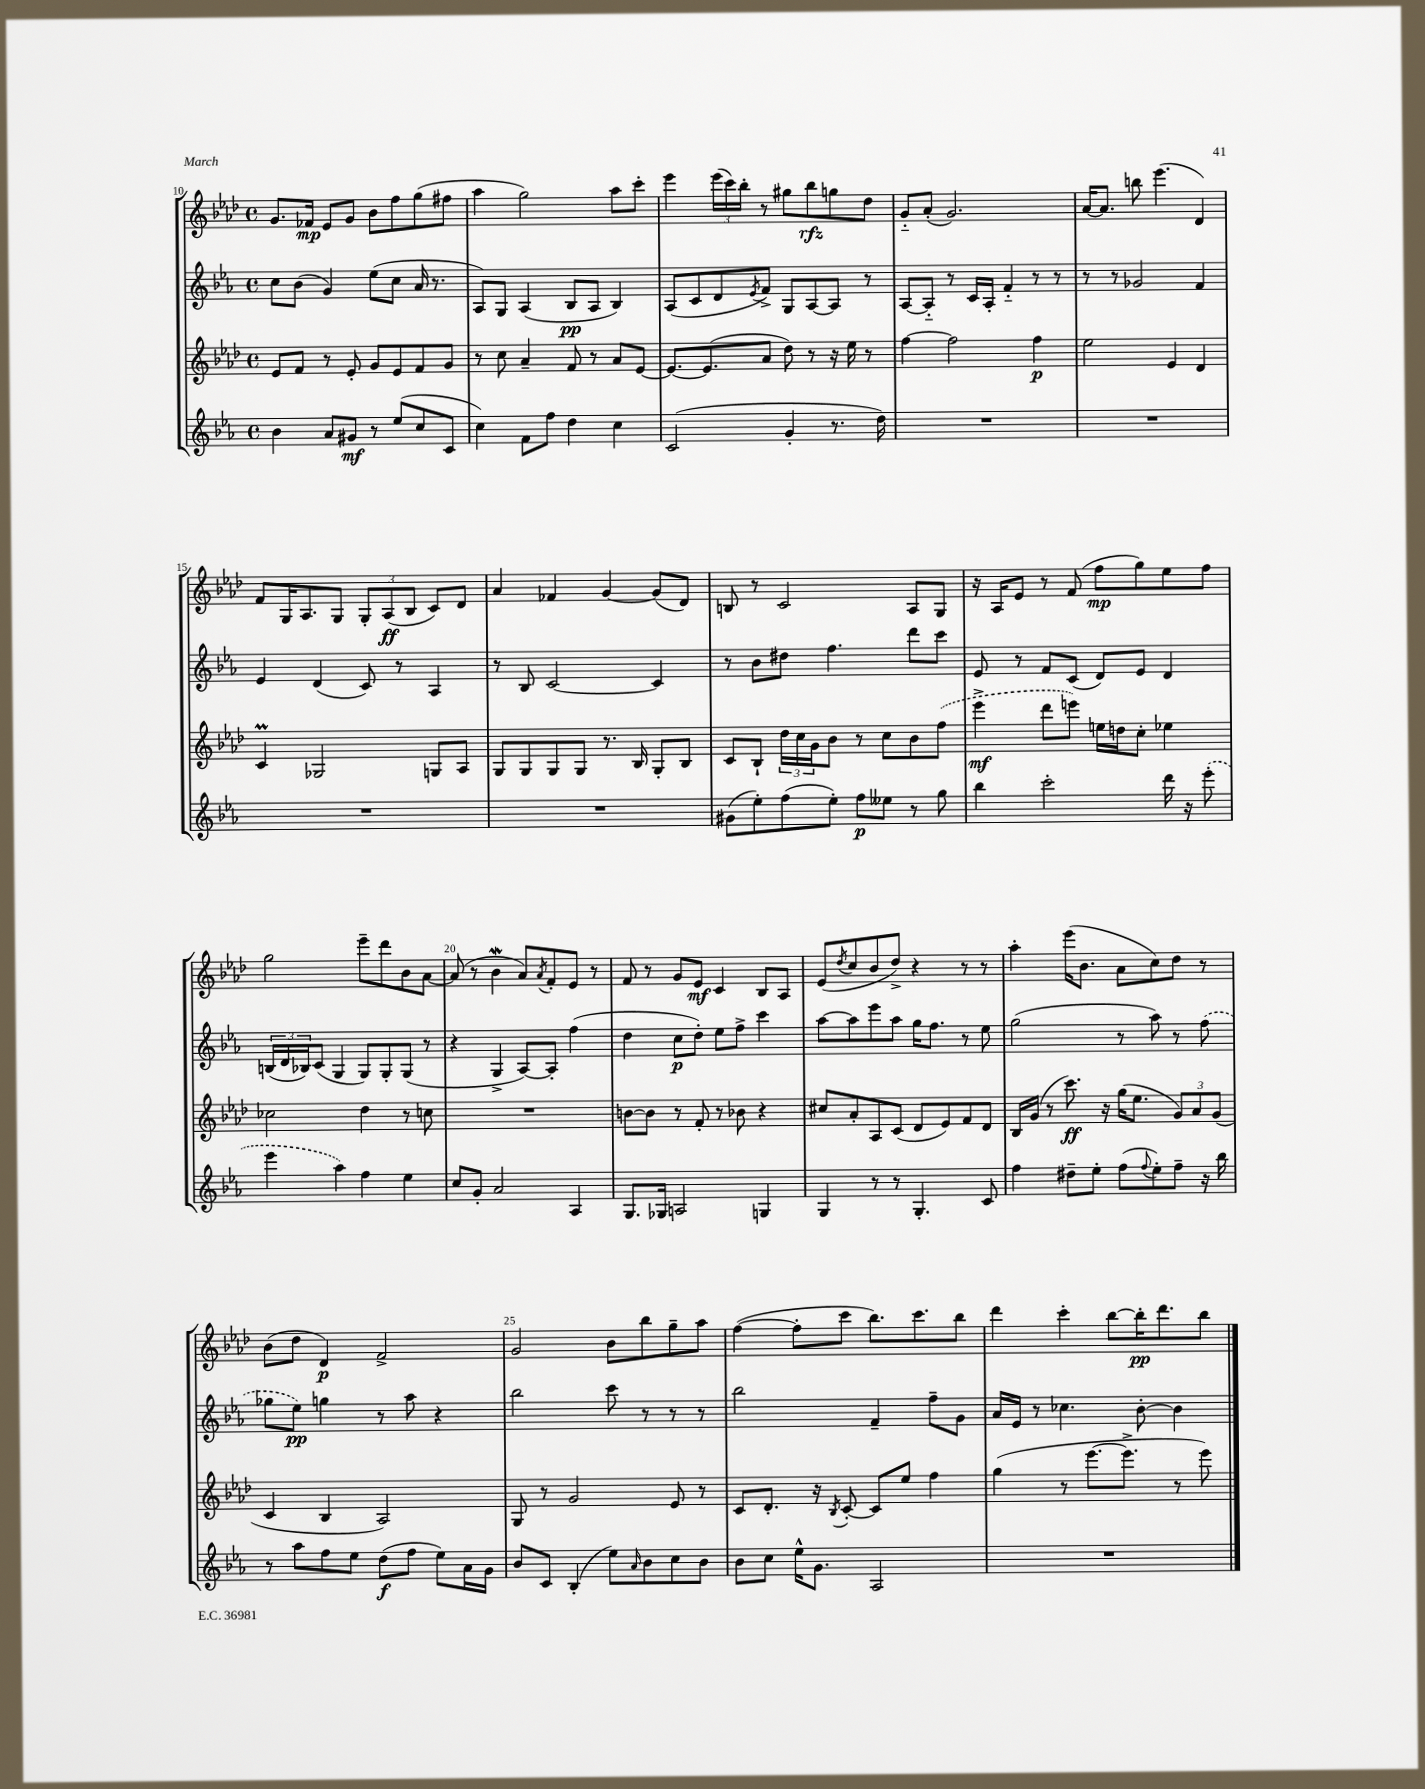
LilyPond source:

<<
\new StaffGroup <<
\new Staff = "s0" {
    \clef treble \key aes \major \defaultTimeSignature \time 4/4
    g'8. fes'16\mp ees'8 g'8 bes'8 f''8 g''8( fis''8 |
    aes''4 g''2) aes''8 c'''8-. |
    ees'''4 \tuplet 3/2 { ees'''16( c'''16) bes''16-. } r8 gis''8 bes''8\rfz g''8 des''8 |
    g'8-_ aes'8-.( g'2.) |
    aes'16~ aes'8. b''8 ees'''4.( des'4) |
    f'8 g16 aes8. g8 \tuplet 3/2 { g8-. aes8\ff( bes8 } c'8) des'8 |
    aes'4 fes'4 g'4~ g'8( des'8) |
    b8 r8 c'2 aes8 g8 |
    r16 aes16 ees'8 r8 f'8( f''8\mp g''8) ees''8 f''8 |
    g''2 ees'''8-- des'''8 bes'8 aes'8~ |
    aes'8( r8 bes'4\mordent aes'8) \acciaccatura { aes'8 } f'8-. ees'8 r8 |
    f'8 r8 g'8 ees'8\mf c'4 bes8 aes8 |
    ees'8( \acciaccatura { des''8 } c''8 bes'8 des''8->) r4 r8 r8 |
    aes''4-. ees'''16( bes'8. aes'8 c''8) des''8 r8 |
    bes'8( des''8 des'4\p) f'2-> |
    g'2 bes'8 bes''8 g''8-- aes''8 |
    f''4~( f''8-. c'''8 bes''8.) c'''8. bes''8 |
    des'''4 c'''4-. bes''8~ bes''16-.\pp des'''8. bes''8 \bar "|." |
}
\new Staff = "s1" {
    \clef treble \key ees \major \defaultTimeSignature \time 4/4
    c''8 bes'8( g'4) ees''8( c''8 aes'16 r8. |
    aes8) g8 aes4( bes8\pp aes8 bes4) |
    aes8( c'8 d'8 \acciaccatura { ees'8 } f'8->) g8 aes8~ aes8 r8 |
    aes8~ aes8-_ r8 c'16 aes16-. f'4-_ r8 r8 |
    r8 r8 ges'2 f'4 |
    ees'4 d'4( c'8) r8 aes4 |
    r8 bes8 c'2~ c'4 |
    r8 bes'8 dis''8 f''4. d'''8 c'''8 |
    ees'8 r8 f'8 c'8( d'8) ees'8 d'4 |
    \tuplet 3/2 { b16( d'16 bes16) } c'8( g4 g8) g8-. g8( r8 |
    r4 g4-> aes8~) aes8-. f''4( |
    d''4 c''8\p d''8-.) ees''8 f''8-> c'''4 |
    aes''8~ aes''8 ees'''8 aes''8 g''16 f''8. r8 ees''8 |
    g''2( r8 aes''8) r8 \once \slurDashed f''8( |
    ges''8 ees''8\pp) g''4 r8 aes''8 r4 |
    bes''2 c'''8 r8 r8 r8 |
    bes''2 f'4-- f''8-- g'8 |
    aes'16 ees'16 r8 ces''4. bes'8~-. bes'4 \bar "|." |
}
\new Staff = "s2" {
    \clef treble \key aes \major \defaultTimeSignature \time 4/4
    ees'8 f'8 r8 ees'8-. g'8 ees'8 f'8 g'8 |
    r8 c''8 aes'4-- f'8 r8 aes'8 ees'8~ |
    ees'8.~ ees'8.( aes'8 des''8) r8 r16 ees''16 r8 |
    f''4~ f''2 f''4\p |
    ees''2 ees'4 des'4 |
    c'4\prall ges2 g8 aes8 |
    g8 g8 g8 g8 r8. bes16 g8-. bes8 |
    c'8 bes8-! \tuplet 3/2 { des''16 c''16 g'16 } bes'8 r8 c''8 bes'8 \once \slurDashed f''8( |
    ees'''4->\mf des'''8 e'''8) e''16 d''16 c''8-. ees''4 |
    ces''2 des''4 r8 c''8 |
    R1 |
    b'8~ b'8 r8 f'8-. r8 bes'8 r4 |
    cis''8 aes'8-. aes8 c'8( des'8 ees'8) f'8 des'8 |
    bes16 g'16( r8 c'''8.\ff) r16 g''16( ees''8. \tuplet 3/2 { g'8) aes'8 g'8( } |
    c'4 bes4 aes2) |
    g8 r8 g'2 ees'8 r8 |
    c'8 des'8.-. r16 \acciaccatura { bes8 } c'8~-. c'8 ees''8 f''4 |
    g''4( r8 ees'''8.~ ees'''8.-> r8 ees'''8) \bar "|." |
}
\new Staff = "s3" {
    \clef treble \key ees \major \defaultTimeSignature \time 4/4
    bes'4 aes'8 gis'8\mf r8 ees''8( c''8 c'8 |
    c''4) f'8 f''8 d''4 c''4 |
    c'2( g'4-. r8. d''16) |
    R1 |
    R1 |
    R1 |
    R1 |
    gis'8( ees''8-.) f''8( ees''8-.) f''8\p eeses''8 r8 g''8 |
    bes''4 c'''2-. d'''16 r16 \once \slurDashed ees'''8-.( |
    ees'''4 aes''4) f''4 ees''4 |
    c''8 g'8-. aes'2 aes4 |
    g8. ges16 a2 g4 |
    g4 r8 r8 g4.-. c'8 |
    f''4 dis''8-- ees''8-. f''8( \appoggiatura { f''8 } ees''8-.) f''8-- r16 bes''16 |
    r8 aes''8 f''8 ees''8 d''8\f( f''8 ees''8) aes'16 g'16 |
    bes'8 c'8 bes4-.( ees''8) \grace { aes'16 } bes'8 c''8 bes'8 |
    bes'8 c''8 ees''16-^ g'8. aes2 |
    R1 \bar "|." |
}
>>
>>
\layout { \context { \Score currentBarNumber = #10 \override BarNumber.break-visibility = ##(#f #t #t) barNumberVisibility = #(every-nth-bar-number-visible 5) } }
